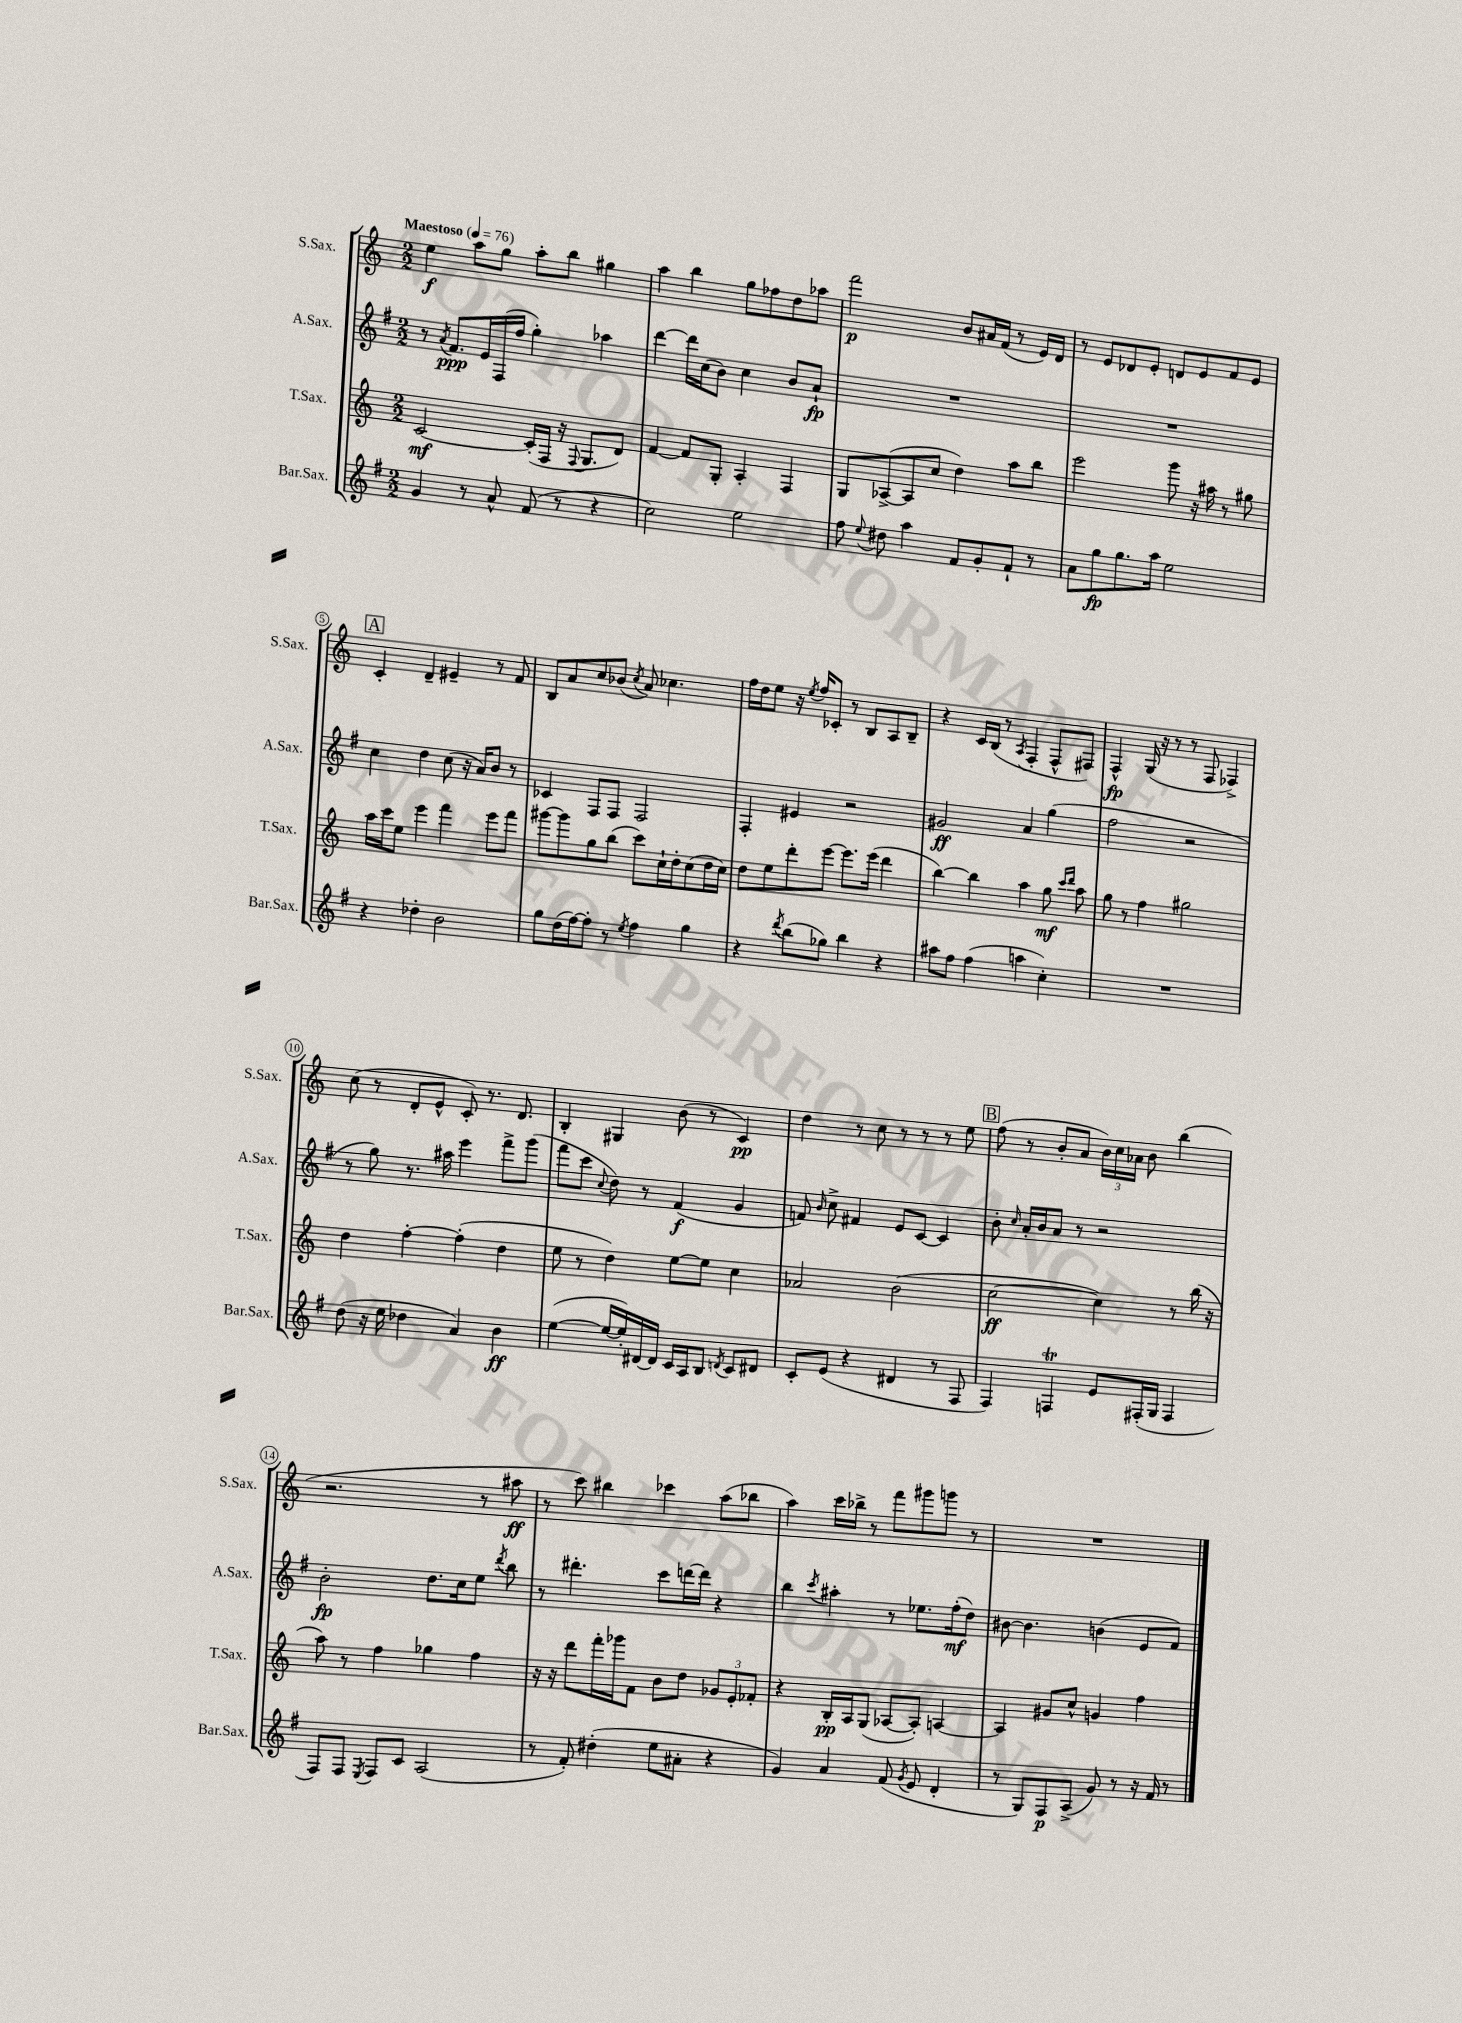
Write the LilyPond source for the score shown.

<<
\new StaffGroup <<
\new Staff = "s0" \with { instrumentName = "S.Sax." shortInstrumentName = "S.Sax." } {
    \clef treble \key c \major \numericTimeSignature \time 2/2 \tempo "Maestoso" 4 = 76
    \autoBeamOff e''4\f a''8[ g''8] a''8[-. b''8] gis''4 |
    a''4 b''4 g''8[ fes''8 d''8 aes''8] |
    f'''2\p b'8[ ais'16 f'16]( r8 e'16[) d'16] |
    r8 e'8[ des'8 e'8]-. d'8[ e'8 f'8 e'8] |
    \mark \markup { \box "A" } c'4-. d'4-- eis'4-- r8 f'8 |
    b8[ a'8 c''8 bes'8]( \acciaccatura { c''8 } a'8) ces''4. |
    f''16[ d''16 e''8] r16 \acciaccatura { e''8 } f''16[ ces'8]-. r8 b8[ a8 b8]-- |
    r4 c'16[ b16]( r8 \acciaccatura { a8 } f4-. f8[-^ fis8]) |
    f4-^\fp g16( r16 r8 r8 f8 fes4->) |
    c''8( r8 d'8[-. e'8]-^ c'8-.) r8. d'8. |
    b4-. gis4 b'8( r8 c'4\pp) |
    d''4 r8 c''8 r8 r8 r8 e''8 |
    \mark \markup { \box "B" } f''8( r8 b'8[-. a'8] \tuplet 3/2 { b'16[) c''16 aes'16] } b'8 b''4( |
    r2. r8 ais''8\ff |
    r8 c'''8) bis''4 ces'''4 a''8[( bes''8] |
    a''4) c'''16[ bes''16]-> r8 f'''8[ gis'''8 g'''8] r8 |
    R1 \bar "|." |
}
\new Staff = "s1" \with { instrumentName = "A.Sax." shortInstrumentName = "A.Sax." } {
    \clef treble \key g \major \numericTimeSignature \time 2/2
    \autoBeamOff r8 \acciaccatura { a'8 } fis'8.[\ppp e'16 fis16( fis''16] g''4-.) aes''4 |
    d'''4~ d'''16[ c''16( b'8]) c''4 b'8[ a'8]-!\fp |
    R1 |
    R1 |
    \mark \markup { \box "A" } c''4 d''4 c''8( r16 a'16[) b'8] r8 |
    ces'4 fis8[ fis8] fis2 |
    fis4-. eis'4 r2 |
    gis'2\ff a'4 g''4( |
    fis''2 r2 |
    r8 g''8) r8. ais''16 e'''4 fis'''8[-> g'''8]( |
    fis'''8[ c'''8] \appoggiatura { c''8 } d''8) r8 fis'4\f( g'4 |
    f'8) \grace { b'16 } c''8-> fis'4 e'8[ c'8]~ c'4 |
    \mark \markup { \box "B" } b'8-. \grace { c''16 } a'16[-. b'16 a'8] r8 r2 |
    b'2-.\fp d''8.[ c''16 e''8] \acciaccatura { d'''8 } b''8 |
    r8 dis'''4.-. c'''8[ d'''16~ d'''16] r4 |
    b''4 \acciaccatura { c'''8 } ais''4-. r8 ees''8.[ fis''16-.\mf( d''8]) |
    bis'8~ bis'4. b'4( e'8[ fis'8]) \bar "|." |
}
\new Staff = "s2" \with { instrumentName = "T.Sax." shortInstrumentName = "T.Sax." } {
    \clef treble \key c \major \numericTimeSignature \time 2/2
    \autoBeamOff c'2~\mf c'16[-.( f16] r16 \appoggiatura { f8 } g8.[ d'8]) |
    f'4~ f'8[ g8]-. a4-. f4 |
    g8[ aes8~->( aes8 c''8] d''4) a''8[ b''8] |
    e'''2 g'''8 r16 ais''16 r8 gis''8 |
    \mark \markup { \box "A" } a''16[ c'''16 e''8] e'''4 f'''4 e'''8[ f'''8] |
    gis'''8[~ gis'''8 g''8 b''8]( c'''8[) c''16-! d''16-. c''8( d''16 c''16]) |
    d''8[ e''8 d'''8-. e'''8]~ e'''8.[ e'''16]( d'''4 |
    b''4~) b''4 a''4 g''8\mf \grace { c'''16[ d'''16] } a''8 |
    g''8 r8 f''4 gis''2 |
    d''4 f''4~-. f''4-.( d''4 |
    e''8 r8 d''4) e''8[~ e''8] c''4 |
    aes'2 b'2( |
    \mark \markup { \box "B" } c''2~\ff c''4) r8 b''16( r16 |
    a''8) r8 f''4 ges''4 f''4 |
    r16 r16 d'''8[ f'''16-. ges'''16 f'8] b'8[ d''8] \tuplet 3/2 { ges'8[ e'8-. fes'8]-. } |
    r4 b16[-.\pp a16 g8]( aes8[~ aes8]-.) a4~ |
    a4 gis'8[ c''8]-^ g'4 f''4 \bar "|." |
}
\new Staff = "s3" \with { instrumentName = "Bar.Sax." shortInstrumentName = "Bar.Sax." } {
    \clef treble \key g \major \numericTimeSignature \time 2/2
    \autoBeamOff g'4 r8 a'8-^ fis'8( r8 r4 |
    c''2) e''2 |
    fis''8 \appoggiatura { e''8 } dis''8 a''4 fis'8[ g'8-. fis'8]-! r8 |
    a'8[ g''8\fp g''8. a''16] e''2 |
    \mark \markup { \box "A" } r4 des''4-. b'2 |
    g''8[ d''16( fis''16~) fis''8]-. r8 \acciaccatura { e''8 } fis''4 g''4 |
    r4 \acciaccatura { d'''8 } b''8[( ges''8]) b''4 r4 |
    ais''8[ fis''8] fis''4( a''4 c''4-.) |
    R1 |
    d''8( r16 e''16 des''4 a'4) b'4\ff |
    e''4~( e''16[~ e''16-.) dis'16~ dis'16] c'16[ a16 b8] \acciaccatura { d'8 } c'8[ dis'8] |
    c'8[-. e'8]( r4 dis'4 r8 fis8 |
    \mark \markup { \box "B" } fis4) f4\trill e'8[ fis16-.( g16] fis4 |
    fis8[) fis8] \acciaccatura { e8 } fis8[ c'8] a2( |
    r8 fis'8-.) dis''4-.( e''8[ ais'8]-. r4 |
    g'4) a'4 fis'8( \acciaccatura { g'8 } e'8 d'4-. |
    r8 g8[) fis8\p a8]->( g'8) r8 r16 fis'16 r8 \bar "|." |
}
>>
>>
\layout { \context { \Score \override BarNumber.stencil = #(make-stencil-circler 0.1 0.3 ly:text-interface::print) } }
